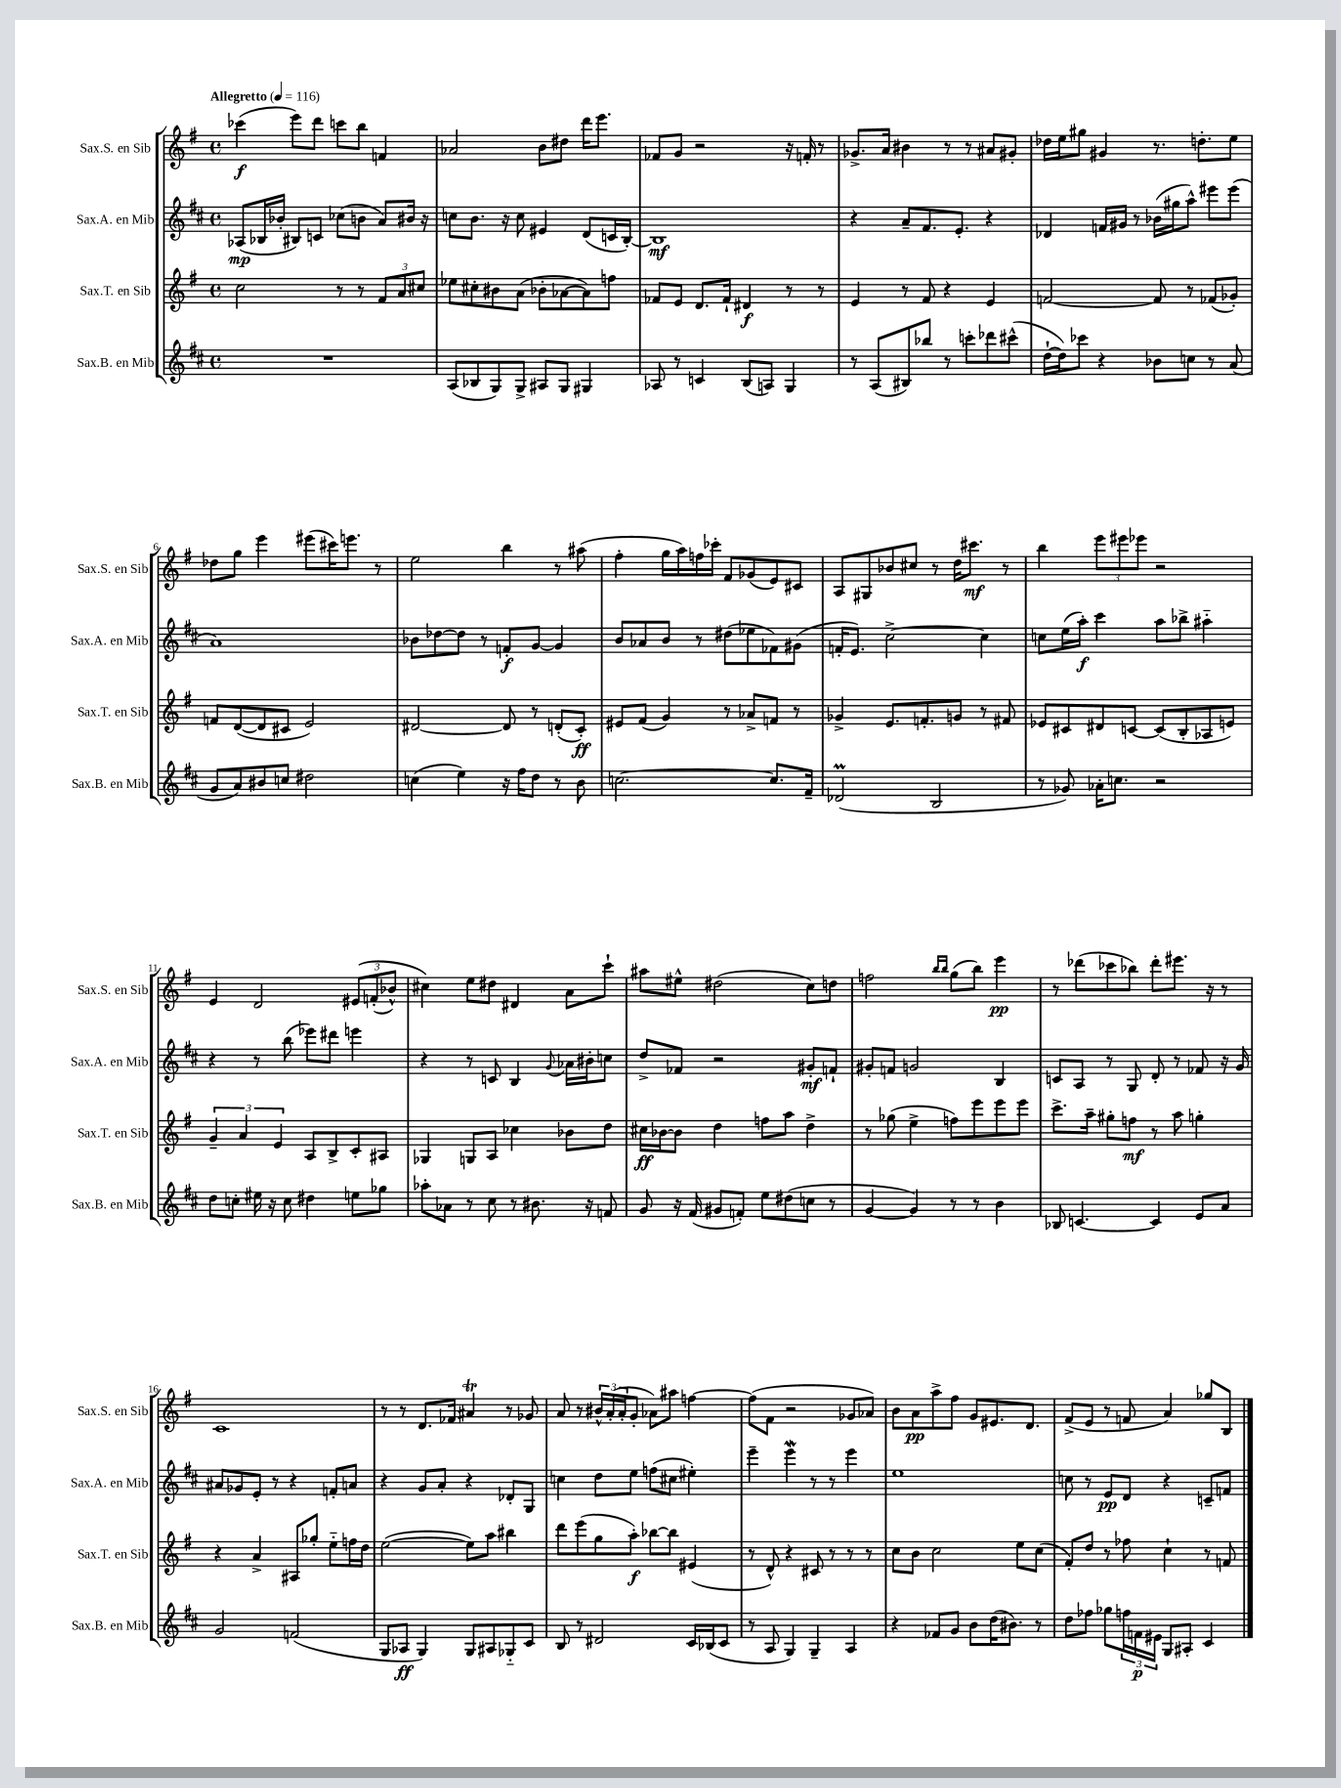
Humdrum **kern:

**kern	**dynam	**kern	**dynam	**kern	**dynam	**kern	**dynam
*part4	*part4	*part3	*part3	*part2	*part2	*part1	*part1
*staff4	*staff4	*staff3	*staff3	*staff2	*staff2	*staff1	*staff1
*I"Sax.B. en Mib	*	*I"Sax.T. en Sib	*	*I"Sax.A. en Mib	*	*I"Sax.S. en Sib	*
*I'Sax.B. en Mib	*	*I'Sax.T. en Sib	*	*I'Sax.A. en Mib	*	*I'Sax.S. en Sib	*
*clefG2	*	*clefG2	*	*clefG2	*	*clefG2	*
*k[f#c#]	*	*k[f#]	*	*k[f#c#]	*	*k[f#]	*
*M4/4	*	*M4/4	*	*M4/4	*	*M4/4	*
*met(c)	*	*met(c)	*	*met(c)	*	*met(c)	*
*MM116	*	*MM116	*	*MM116	*	*MM116	*
=1	=1	=1	=1	=1	=1	=1	=1
!	!	!	!	!	!	!LO:TX:a:B:t=Allegretto	!
1r	.	2cc\	.	(8A-X/L	mp	(4ccc-X\	f
.	.	.	.	16B-X/L	.	.	.
.	.	.	.	16b-X'/JJ	.	.	.
.	.	.	.	8B#X/L)	.	8eee\L)	.
.	.	.	.	8cn/J	.	8ddd\J	.
.	.	8r	.	(8cc-X\L	.	8cccn\L	.
.	.	8r	.	8bn\J	.	8bb\J	.
.	.	12f#/L	.	8a/L)	.	4fn/	.
.	.	12a/	.	.	.	.	.
.	.	.	.	16b#X/Jk	.	.	.
.	.	12cc#X/J	.	.	.	.	.
.	.	.	.	16r	.	.	.
=2	=2	=2	=2	=2	=2	=2	=2
(8A/L	.	8ee-X\L	.	8ccn\L	.	2a-X/	.
8B-X/	.	8cc#X'\	.	8.b\J	.	.	.
8G/)	.	8b#X\	.	.	.	.	.
.	.	.	.	16r	.	.	.
8G^/J	.	(8a\J	.	8cc\	.	.	.
8A#X/L	.	8b-X'\L	.	4e#X/	.	8b\L	.
8G/J	.	[8a-X\	.	.	.	8dd#X\J	.
4G#X/	.	8a-\])	.	(8d/L	.	16ddd\KL	.
.	.	.	.	.	.	8.eee\J	.
.	.	8ffn\J	.	16cn/L	.	.	.
.	.	.	.	[16B'/JJ)	.	.	.
=3	=3	=3	=3	=3	=3	=3	=3
8A-X/	.	8f-X/L	.	1B]	mf	8f-X/L	.
8r	.	8e/J	.	.	.	8g/J	.
4cn/	.	8.d/L	.	.	.	2r	.
.	.	16f-`/Jk	.	.	.	.	.
(8B/L	.	4d#X/	f	.	.	.	.
8An/J)	.	.	.	.	.	.	.
4G/	.	8r	.	.	.	16r	.
.	.	.	.	.	.	16fn'/	.
.	.	8r	.	.	.	8r	.
=4	=4	=4	=4	=4	=4	=4	=4
8r	.	4e/	.	4r	.	8.g-X^/L	.
(8A/L	.	.	.	.	.	.	.
.	.	.	.	.	.	16a/Jk	.
8B#X/)	.	8r	.	8a~/L	.	4b#X\	.
8bb-X/J	.	8f#/	.	8.f#/	.	.	.
8r	.	4r	.	.	.	8r	.
.	.	.	.	8.e'/J	.	.	.
8cccn'\L	.	.	.	.	.	8r	.
8ddd-X\	.	4e/	.	4r	.	8a#X/L	.
(8ccc#X^^\J	.	.	.	.	.	8g#X'/J	.
=5	=5	=5	=5	=5	=5	=5	=5
[16dd`\LL	.	[2fn/	.	4d-X/	.	16dd-X\LL	.
16dd\J])	.	.	.	.	.	16ee\J	.
8ccc-X\J	.	.	.	.	.	8gg#X\J	.
4r	.	.	.	16fn/LL	.	4g#X/	.
.	.	.	.	16g#X/JJ	.	.	.
.	.	.	.	8r	.	.	.
8b-X\L	.	8f/]	.	(16b-X\LL	.	8.r	.
.	.	.	.	16gg#X\J	.	.	.
8ccn\J	.	8r	.	8aa^^\J)	.	.	.
.	.	.	.	.	.	8.ddn'\L	.
8r	.	(8f-X/L	.	8eee#X\L	.	.	.
(8a/	.	8g-X'/J)	.	(8eee#\J	.	8ee\J	.
!!LO:LB:g=z
=6	=6	=6	=6	=6	=6	=6	=6
8g/L	.	8fn/L	.	1a)	.	8dd-X\L	.
8a/)	.	([8d/	.	.	.	8gg\J	.
8b#X/	.	8d/]	.	.	.	4eee\	.
8ccn/J	.	8c#X/J	.	.	.	.	.
2dd#X\	.	2e/)	.	.	.	(8eee#X\L	.
.	.	.	.	.	.	16ccc#X\K)	.
.	.	.	.	.	.	8.eeen\J	.
.	.	.	.	.	.	8r	.
=7	=7	=7	=7	=7	=7	=7	=7
(4ccn\	.	[2d#X/	.	8b-X\L	.	2ee\	.
.	.	.	.	[8dd-X\	.	.	.
4ee\)	.	.	.	8dd-\J]	.	.	.
.	.	.	.	8r	.	.	.
16r	.	8d#/]	.	8fn'/L	f	4bb\	.
16ff#\KL	.	.	.	.	.	.	.
8dd\J	.	8r	.	[8g/J	.	.	.
8r	.	(8dn'/L	.	4g/]	.	8r	.
8b\	.	8c'/J)	ff	.	.	(8aa#X\	.
=8	=8	=8	=8	=8	=8	=8	=8
[2.ccn\	.	8e#X/L	.	8b/L	.	4ff#'\	.
.	.	(8f#/J	.	8a-X/	.	.	.
.	.	4g/)	.	8b/J	.	16gg\LL	.
.	.	.	.	.	.	16aa\)	.
.	.	.	.	8r	.	16ffn\	.
.	.	.	.	.	.	16ccc-X'\JJ	.
.	.	8r	.	(8dd#X\L	.	8f#/L	.
.	.	8a-X^/L	.	8ee-X\	.	(8g-X/	.
8.cc/L]	.	8fn/J	.	8f-X\)	.	8e/)	.
.	.	8r	.	(8g#X\J	.	8c#X/J	.
16f#~/Jk	.	.	.	.	.	.	.
=9	=9	=9	=9	=9	=9	=9	=9
(2d-XM/	.	4g-X^/	.	16fn'/KL	.	8A/L	.
.	.	.	.	8.e/J)	.	.	.
.	.	.	.	.	.	8G#X/	.
.	.	8.e/L	.	[2cc#^\	.	8b-X/	.
.	.	.	.	.	.	8cc#X/J	.
.	.	8.fn'/	.	.	.	.	.
2B/	.	.	.	.	.	8r	.
.	.	8gn/J	.	.	.	16dd\KL	.
.	.	.	.	.	.	8.ccc#X\J	mf
.	.	8r	.	4cc#\]	.	.	.
.	.	8f#X/	.	.	.	8r	.
=10	=10	=10	=10	=10	=10	=10	=10
8r	.	8e-X/L	.	8ccn\L	.	4bb\	.
8g-X/)	.	8c#X/	.	(16ee\L	.	.	.
.	.	.	.	16aa'\JJ)	f	.	.
16a-X'\KL	.	8d#X/	.	4ccc#\	.	12eee\L	.
8.ccn\J	.	.	.	.	.	.	.
.	.	.	.	.	.	12eee#X\	.
.	.	[8cn/J	.	.	.	.	.
.	.	.	.	.	.	12eee-X\J	.
2r	.	(8c/L]	.	8aa\L	.	2r	.
.	.	8B'/	.	8bb-X^\J	.	.	.
.	.	8A-X/	.	4aa#X\	.	.	.
.	.	8en/J)	.	.	.	.	.
!!LO:LB:g=z
=11	=11	=11	=11	=11	=11	=11	=11
8dd\L	.	6g~/	.	4r	.	4e/	.
8ccn'\J	.	.	.	.	.	.	.
.	.	6a/	.	.	.	.	.
16ee#X\	.	.	.	8r	.	2d/	.
16r	.	.	.	.	.	.	.
.	.	6e/	.	.	.	.	.
8cc\	.	.	.	(8bb\	.	.	.
4dd#X\	.	8A/L	.	8eee-X\L)	.	.	.
.	.	8B^/	.	8ddd#X\J	.	.	.
8een\L	.	8c'/	.	4eeen\	.	(12e#X/L	.
.	.	.	.	.	.	(12fn'/	.
8gg-X\J	.	8A#X/J	.	.	.	.	.
.	.	.	.	.	.	12b-X^^/J)	.
=12	=12	=12	=12	=12	=12	=12	=12
8aa-X'\L	.	4G-X/	.	4r	.	4cc#X\)	.
8a-X\J	.	.	.	.	.	.	.
8r	.	8Gn/L	.	8r	.	8ee\L	.
8cc#\	.	8A/J	.	8cn/	.	8dd#X\J	.
8r	.	4cc-X\	.	4B/	.	4d#X/	.
8.b#X\	.	.	.	.	.	.	.
.	.	.	.	8qqg/	.	.	.
.	.	8b-X\L	.	16a-X\LL	.	8a\L	.
16r	.	.	.	16b#X'\J	.	.	.
8fn/	.	8dd\J	.	8ccn\J	.	8ccc`\J	.
=13	=13	=13	=13	=13	=13	=13	=13
8g/	.	16cc#X\LL	ff	8dd^/L	.	8aa#X\L	.
.	.	[16b-X\J	.	.	.	.	.
16r	.	8b-\J]	.	8f-X/J	.	8ee#X^^\J	.
(16f#/	.	.	.	.	.	.	.
8g#X/L	.	4dd\	.	2r	.	(2dd#X\	.
8fn'/J)	.	.	.	.	.	.	.
8ee\L	.	8ffn\L	.	.	.	.	.
(8dd#X\	.	8aa\J	.	.	.	.	.
8ccn\J	.	4dd^\	.	8g#X'/L	mf	8cc\L)	.
8r	.	.	.	8fn`/J	.	8ddn\J	.
=14	=14	=14	=14	=14	=14	=14	=14
[4g/	.	8r	.	8g#X'/L	.	2ffn\	.
.	.	(8gg-X\	.	8fn/J	.	.	.
4g/])	.	4ee^\	.	2gn/	.	.	.
.	.	.	.	.	.	16qqbb/LL	.
.	.	.	.	.	.	16qqbb/JJ	.
8r	.	8ffn\L)	.	.	.	(8gg\L	.
8r	.	8eee\	.	.	.	8bb\J)	.
4b\	.	8eee\	.	4B/	.	4eee\	pp
.	.	8eee\J	.	.	.	.	.
=15	=15	=15	=15	=15	=15	=15	=15
8B-X/	.	8.ccc^\L	.	8cn/L	.	8r	.
[4.cn/	.	.	.	8A/J	.	(8ddd-X\L	.
.	.	16aa~\Jk	.	.	.	.	.
.	.	8gg#X'\L	.	8r	.	8ccc-X\	.
.	.	8ffn\J	mf	8G/	.	8bb-X\J)	.
4c/]	.	8r	.	8d'/	.	8ddd-'\L	.
.	.	8aa\	.	8r	.	8.eee#X\J	.
8e/L	.	4ggn'\	.	8f-X/	.	.	.
.	.	.	.	.	.	16r	.
8a/J	.	.	.	16r	.	8r	.
.	.	.	.	16g/	.	.	.
!!LO:LB:g=z
=16	=16	=16	=16	=16	=16	=16	=16
2g/	.	4r	.	8a#X/L	.	1c	.
.	.	.	.	8g-X/	.	.	.
.	.	4a^/	.	8e'/J	.	.	.
.	.	.	.	8r	.	.	.
(2fn/	.	8A#X/L	.	4r	.	.	.
.	.	8gg-X'/J	.	.	.	.	.
.	.	8ee\L	.	8fn'/L	.	.	.
.	.	16ffn\L	.	8an/J	.	.	.
.	.	16dd\JJ	.	.	.	.	.
=17	=17	=17	=17	=17	=17	=17	=17
8G/L	.	([2ee\	.	4r	.	8r	.
8A-X/J	ff	.	.	.	.	8r	.
4G/)	.	.	.	8g/L	.	8.d/L	.
.	.	.	.	8a'/J	.	.	.
.	.	.	.	.	.	16f-X/Jk	.
8G/L	.	8ee\L])	.	4r	.	4a#Xt/	.
8A#X/	.	8aa\J	.	.	.	.	.
8G-X/	.	4bb#X\	.	8d-X'/L	.	8r	.
8c#/J	.	.	.	8G/J	.	8g-X/	.
=18	=18	=18	=18	=18	=18	=18	=18
8B/	.	8ddd\L	.	4ccn\	.	8a/	.
8r	.	(8eee\	.	.	.	8r	.
2d#X/	.	8gg\	.	8dd\L	.	24b#X^^/LL	.
.	.	.	.	.	.	(24a'/	.
.	.	.	.	.	.	24a'/J	.
.	.	8aa'\J)	f	8ee\J	.	8g'/J	.
.	.	[8bb-X\L	.	(8ffn\L	.	8a-X\L)	.
.	.	8bb-\J]	.	8cc#X\J	.	8aa#X\J	.
16c#/LL	.	(4e#X/	.	4ee#X'\)	.	[4ffn\	.
(16B-X/J	.	.	.	.	.	.	.
8c#/J	.	.	.	.	.	.	.
=19	=19	=19	=19	=19	=19	=19	=19
8r	.	8r	.	4eee~\	.	(8ff\L]	.
8A/	.	8d^^/)	.	.	.	8f#\J	.
4G/)	.	4r	.	4eeeW\	.	2r	.
4G~/	.	8c#X/	.	8r	.	.	.
.	.	8r	.	8r	.	.	.
4A/	.	8r	.	4eee\	.	8g-X/L	.
.	.	8r	.	.	.	8a-X/J)	.
=20	=20	=20	=20	=20	=20	=20	=20
4r	.	8cc\L	.	1ee	.	8b\L	.
.	.	8b\J	.	.	.	8a\	pp
8f-X/L	.	2cc\	.	.	.	8aa^\	.
8g/J	.	.	.	.	.	8ff#\J	.
8b\L	.	.	.	.	.	8g/L	.
(16dd\K	.	.	.	.	.	8.e#X/	.
8.b#X\J)	.	.	.	.	.	.	.
.	.	8ee\L	.	.	.	.	.
.	.	.	.	.	.	8.d/J	.
8r	.	(8cc\J	.	.	.	.	.
=21	=21	=21	=21	=21	=21	=21	=21
8dd\L	.	8f#'/L)	.	8ccn\	.	(8f#^/L	.
8ff-X\J	.	8dd/J	.	8r	.	8e/J	.
8gg-X\L	.	8r	.	8e/L	pp	8r	.
24ffn\L	.	8ff-X\	.	8d/J	.	8fn/	.
24fn\	p	.	.	.	.	.	.
24e#X\JJ	.	.	.	.	.	.	.
8G/L	.	4cc`\	.	4r	.	4a/)	.
8A#X'/J	.	.	.	.	.	.	.
4c#/	.	8r	.	8cn~/L	.	8gg-X/L	.
.	.	8fn/	.	8fn/J	.	8B/J	.
==	==	==	==	==	==	==	==
*-	*-	*-	*-	*-	*-	*-	*-
